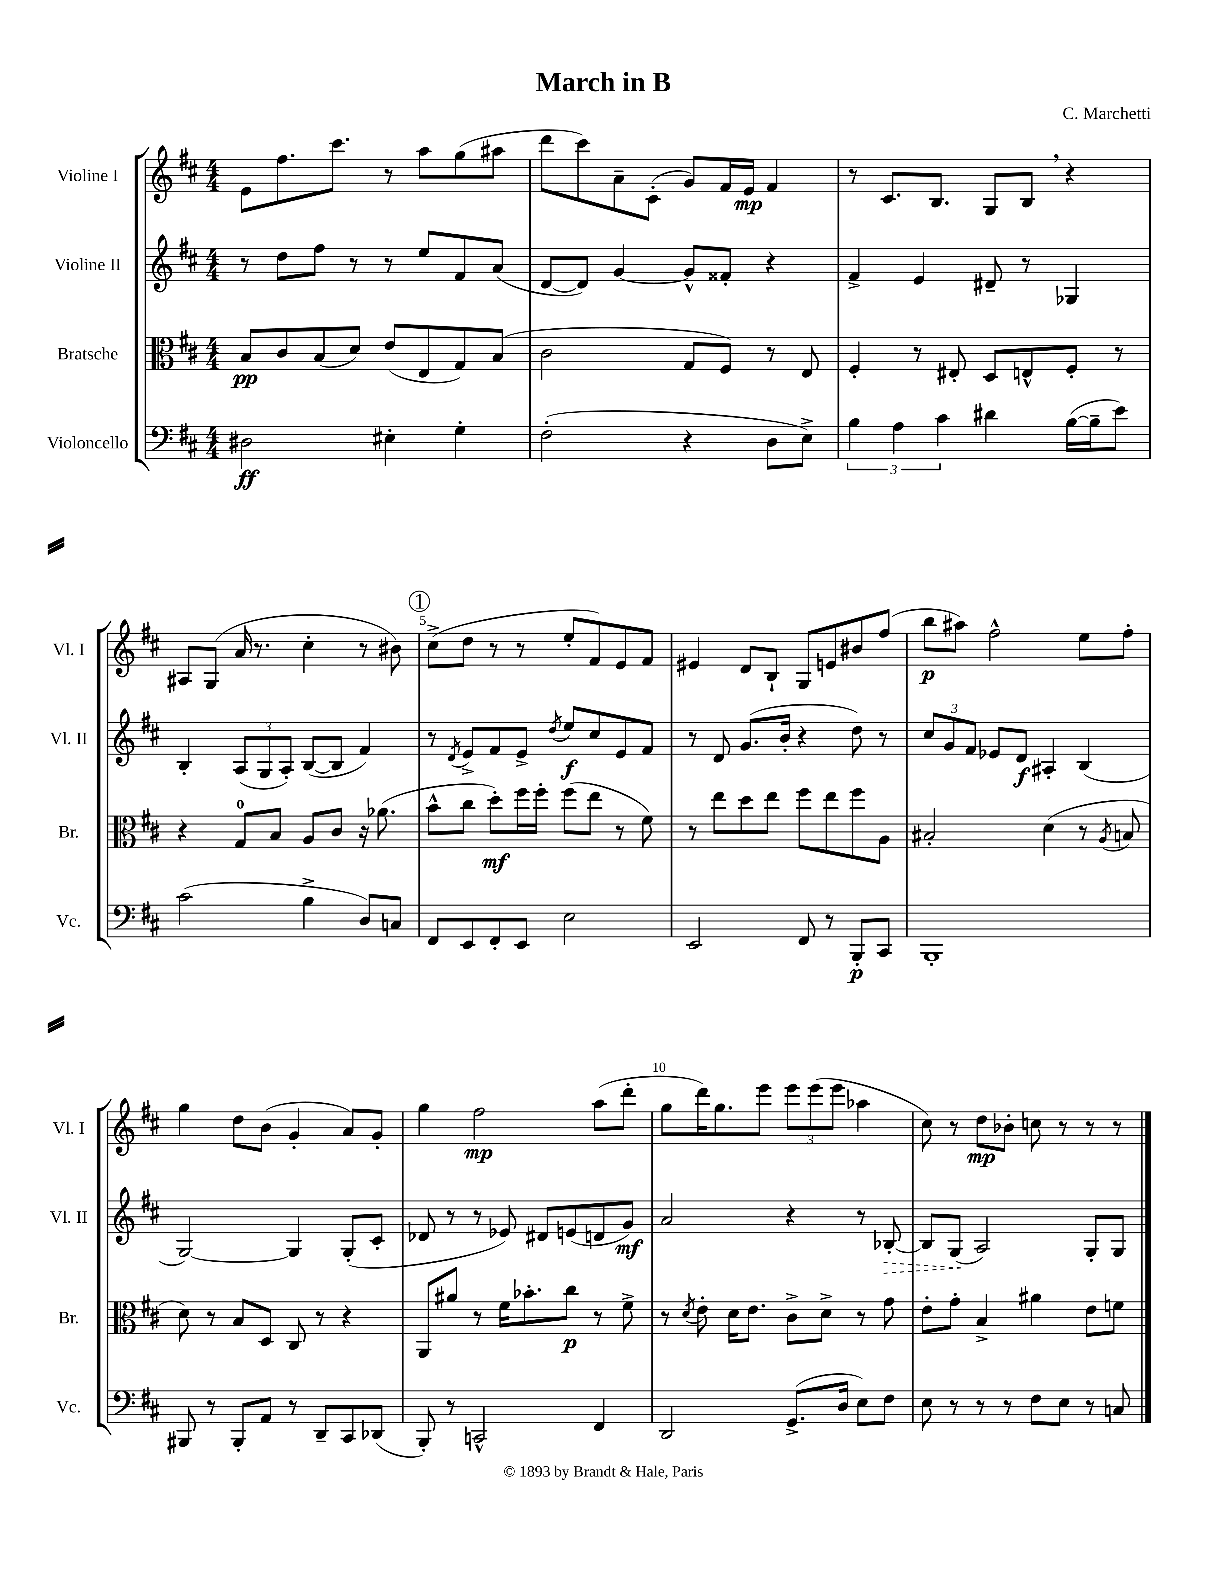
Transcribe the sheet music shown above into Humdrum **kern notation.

**kern	**kern	**kern	**kern
*staff4	*staff3	*staff2	*staff1
*clefF4	*clefC3	*clefG2	*clefG2
*k[f#c#]	*k[f#c#]	*k[f#c#]	*k[f#c#]
*M4/4	*M4/4	*M4/4	*M4/4
2D#\	8B/L	8r	8e\L
.	8c#/	8dd\L	8.ff#\
.	(8B/	8ff#\J	.
.	.	.	8.ccc#\J
.	8d/J)	8r	.
4E#'\	(8e/L	8r	8r
.	8E/	8ee/L	8aa\L
4G'\	8G/)	8f#/	(8gg\
.	(8B/J	(8a/J	8aa#\J
=	=	=	=
(2F#'\	2c#\	[8d/L	8ddd\L
.	.	8d/]J)	8ccc#\)
.	.	[4g/	8a~\
.	.	.	(8c#'\J
4r	8G/L	8g^^/]L	8g/L)
.	8F#/J)	8f##'/J	16f#/L
.	.	.	16e/JJ
8D\L	8r	4r	4f#/
8E^\J)	8E/	.	.
=	=	=	=
6B\	4F#'/	4f#^/	8r
.	.	.	8.c#/L
6A\	.	.	.
.	8r	4e/	.
.	.	.	8.B/J
6c#\	.	.	.
.	8E#'/	.	.
4d#\	8D/L	8d#~/	8G/L
.	8E^^/	8r	8B/J
([16B\LL	8F#'/J	4G-/	4r
16B~\]J	.	.	.
8e\J)	8r	.	.
=	=	=	=
(2c#\	4r	4B'/	8A#/L
.	.	.	(8G/J
.	8G/L	(12A/L	16a/
.	.	.	8.r
.	.	12G/	.
.	8B/J	.	.
.	.	12A'/J)	.
4B^\	8A/L	([8B/L	4cc#'\
.	8c#/J	8B/]J	.
8D/L)	16r	4f#/)	8r
.	(8.a-\	.	.
8C/J	.	.	8b#\)
=	=	=	=
8FF#/L	8b^^\L	8r	(8cc#^\L
.	.	8qd/	.
8EE/	8cc#\J	8e^/L	8dd\J
8FF#'/	8dd'\L)	8f#/	8r
8EE/J	16ff#\L	8e^/J	8r
.	16ff#'\JJ	.	.
.	.	8qdd/	.
2E\	(8ff#\L	8ee/L	8ee'/L
.	8ee\J	8cc#/	8f#/)
.	8r	8e/	8e/
.	8f#\)	8f#/J	8f#/J
=	=	=	=
2EE/	8r	8r	4e#/
.	8ee\L	8d/	.
.	8dd\	(8.g/L	8d/L
.	8ee\J	.	8B`/J
.	.	16b'/Jk	.
8FF#/	8ff#\L	4r	8G/L
8r	8ee\	.	8e/
8BBB'/L	8ff#\	8dd\)	8b#/
8CC#/J	8A\J	8r	(8ff#/J
=	=	=	=
1BBB'	2B#'/	12cc#/L	8bb\L
.	.	12g/	.
.	.	.	8aa#\J)
.	.	12f#/J	.
.	.	8e-/L	2ff#^^\
.	.	8d/J	.
.	(4d\	4A#'/	.
.	8r	(4B/	8ee\L
.	8qA/	.	.
.	8B/	.	8ff#'\J
=	=	=	=
8BBB#/	8d\)	[2G/)	4gg\
8r	8r	.	.
8BBB#'/L	8B/L	.	8dd\L
8AA/J	8D/J	.	(8b\J
8r	8C#/	4G/]	4g'/
8DD~/L	8r	.	.
8CC#/	4r	(8G'/L	8a/L)
(8DD-/J	.	8c#'/J	8g'/J
=	=	=	=
8BBB'/)	8AA/L	8d-/	4gg\
8r	8a#/J	8r	.
2CC^^/	8r	8r	2ff#\
.	16f#\LK	8e-/)	.
.	8.b-'\	.	.
.	.	8d#/L	.
.	8cc#\J	(8e/	.
4FF#/	8r	8d/	(8aa\L
.	8f#^\	8g/J)	8ddd'\J
=	=	=	=
2DD/	8r	2a/	8gg\L
.	8qd/	.	.
.	8e'\	.	16ddd\K)
.	.	.	8.gg\
.	16d\LK	.	.
.	8.e\J	.	.
.	.	.	8eee\J
(8.GG^/L	8c#^\L	4r	12eee\L
.	.	.	(12eee\
.	8d^\J	.	.
.	.	.	12eee\J
16D/Jk	.	.	.
8E\L)	8r	8r	4aa-\
8F#\J	8g\	[8B-'/	.
=	=	=	=
8E\	8e'\L	8B-/]L	8cc#\)
8r	8g'\J	(8G/J	8r
8r	4B^/	2A/)	8dd\L
8r	.	.	8b-'\J
8F#\L	4a#\	.	8cc\
8E\J	.	.	8r
8r	8e\L	8G'/L	8r
8C/	8f\J	8G/J	8r
==	==	==	==
*-	*-	*-	*-
